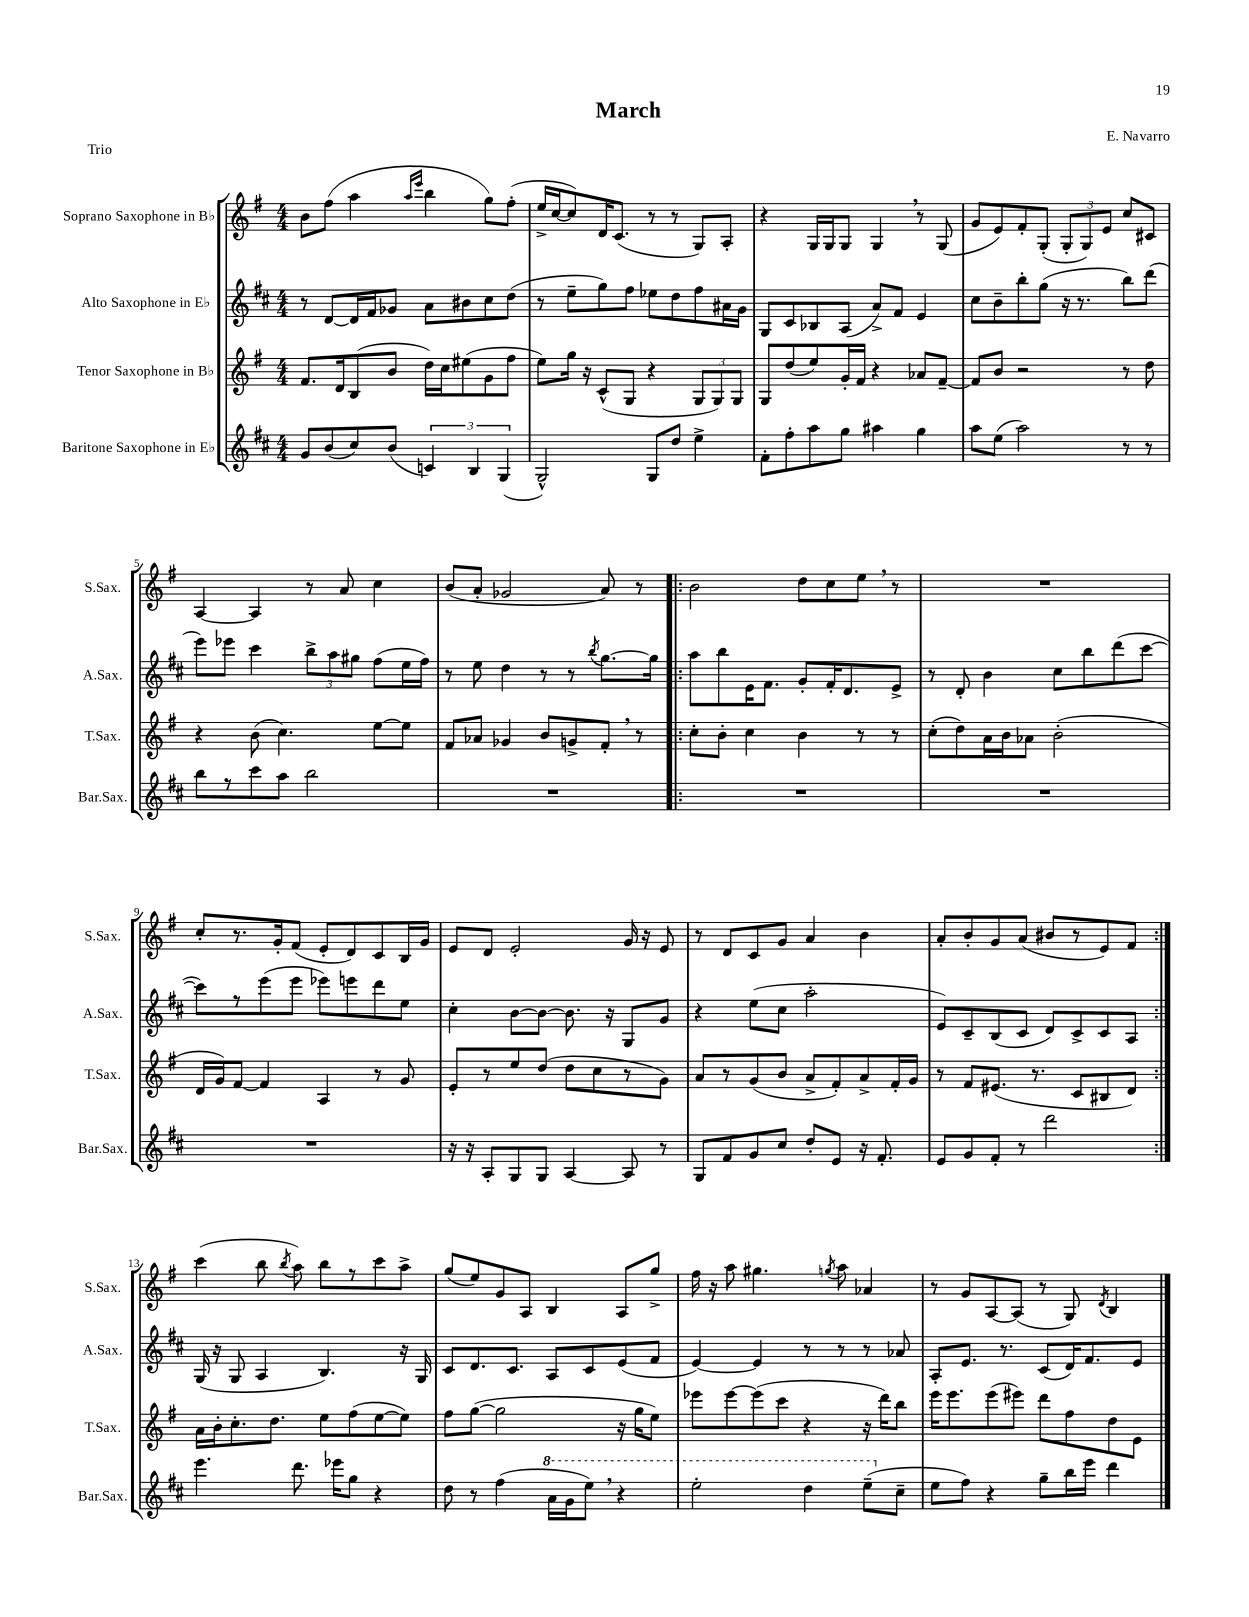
\header { title = "March" composer = "E. Navarro" piece = "Trio" }
<<
\new StaffGroup <<
\new Staff = "s0" \with { instrumentName = "Soprano Saxophone in Bb" shortInstrumentName = "S.Sax." } {
    \clef treble \key g \major \numericTimeSignature \time 4/4
    \autoBeamOff b'8[ fis''8]( a''4 \grace { a''16[ e'''16] } b''4 g''8[) fis''8]-.( |
    e''16[-> c''16~ c''8) d'16 c'8.]( r8 r8 g8[) a8]-. |
    r4 g16[ g16 g8] g4 \breathe r8 g8( |
    g'8[ e'8) fis'8-. g8]-.( \tuplet 3/2 { g8[-. g8) e'8] } c''8[ cis'8] |
    a4~ a4 r8 a'8 c''4 |
    b'8[( a'8]-. ges'2 a'8) r8 |
    \repeat volta 2 { b'2 d''8[ c''8 e''8] \breathe r8 |
    R1 |
    c''8[-. r8. g'16-. fis'8]( e'8[-. d'8) c'8 b16 g'16] |
    e'8[ d'8] e'2-. g'16 r16 e'8 |
    r8 d'8[ c'8 g'8] a'4 b'4 |
    a'8[-. b'8-. g'8 a'8]( bis'8[ r8 e'8) fis'8] | }
    c'''4( b''8 \acciaccatura { b''8 } a''8) b''8[ r8 c'''8 a''8]-> |
    g''8[( e''8) g'8 a8] b4 a8[ g''8]-> |
    fis''16 r16 a''8 gis''4. \acciaccatura { g''8 } a''8 aes'4 |
    r8 g'8[ a8~ a8]( r8 g8) \acciaccatura { d'8 } b4 \bar "|." |
}
\new Staff = "s1" \with { instrumentName = "Alto Saxophone in Eb" shortInstrumentName = "A.Sax." } {
    \clef treble \key d \major \numericTimeSignature \time 4/4
    \autoBeamOff r8 d'8[~ d'16 fis'16 ges'8] a'8[ bis'8 cis''8 d''8]( |
    r8 e''8[-- g''8) fis''8] ees''8[ d''8 fis''8 ais'16 g'16] |
    g8[ cis'8 bes8 a8]( a'8[->) fis'8] e'4 |
    cis''8[ b'8-- b''8-. g''8]( r16 r8. b''8[) d'''8]( |
    e'''8[) ees'''8] cis'''4 \tuplet 3/2 { b''8[-> a''8 gis''8] } fis''8[( e''16 fis''16]) |
    r8 e''8 d''4 r8 r8 \acciaccatura { b''8 } g''8.[~ g''16] |
    \repeat volta 2 { a''8[ b''8 e'16 fis'8.] g'8[-. fis'16-. d'8. e'8]-> |
    r8 d'8-. b'4 cis''8[ b''8 d'''8( cis'''8]~ |
    cis'''8[) r8 e'''8( e'''8] ees'''8[) e'''8 d'''8 e''8] |
    cis''4-. b'8[~ b'8]~ b'8. r16 g8[ g'8] |
    r4 e''8[( cis''8] a''2-. |
    e'8[) cis'8-- b8( cis'8] d'8[) cis'8-> cis'8 a8] | }
    g16( r16 g8 a4 b4.) r16 g16 |
    cis'8[ d'8. cis'8.] a8[ cis'8 e'8( fis'8] |
    e'4~) e'4 r8 r8 r8 aes'8 |
    a8[-. e'8.] r8. cis'8[( d'16) fis'8. e'8] \bar "|." |
}
\new Staff = "s2" \with { instrumentName = "Tenor Saxophone in Bb" shortInstrumentName = "T.Sax." } {
    \clef treble \key g \major \numericTimeSignature \time 4/4
    \autoBeamOff fis'8.[ d'16 b8( b'8] d''16[) c''16 eis''8( g'8 fis''8] |
    e''8[) g''16] r16 c'8[-^( g8] r4 \tuplet 3/2 { g8[ g8) g8] } |
    g8[ d''8( e''8) g'16-. fis'16] r4 aes'8[ fis'8]~-- |
    fis'8[ b'8] r2 r8 d''8 |
    r4 b'8( c''4.) e''8[~ e''8] |
    fis'8[ aes'8] ges'4 b'8[ g'8-> fis'8]-. \breathe r8 |
    \repeat volta 2 { c''8[-. b'8]-. c''4 b'4 r8 r8 |
    c''8[-.( d''8) a'16 b'16 aes'8] b'2-.( |
    d'16[ g'16) fis'8]~ fis'4 a4 r8 g'8 |
    e'8[-. r8 e''8 d''8]( d''8[ c''8 r8 g'8]) |
    a'8[ r8 g'8( b'8] a'8[-> fis'8-.) a'8-> fis'16-. g'16] |
    r8 fis'8[ eis'8.]( r8. c'8[ bis8 d'8]) | }
    a'16[ b'16-. c''8.-. d''8.] e''8[ fis''8( e''8~ e''8]) |
    fis''8[ g''8]~( g''2 r16 g''16[ e''8]) |
    ees'''8[ ees'''8~ ees'''8( c'''8] r4 r16 d'''16[) b''8] |
    e'''16[ e'''8. e'''8( eis'''8]) d'''8[ fis''8 d''8 e'8] \bar "|." |
}
\new Staff = "s3" \with { instrumentName = "Baritone Saxophone in Eb" shortInstrumentName = "Bar.Sax." } {
    \clef treble \key d \major \numericTimeSignature \time 4/4
    \autoBeamOff g'8[ b'8( cis''8) b'8]( \tuplet 3/2 { c'4) b4 g4( } |
    g2-^) g8[ d''8] e''4-> |
    fis'8[-. fis''8-. a''8 g''8] ais''4 g''4 |
    a''8[ e''8]( a''2) r8 r8 |
    b''8[ r8 cis'''8 a''8] b''2 |
    R1 |
    \repeat volta 2 { R1 |
    R1 |
    R1 |
    r16 r16 a8[-. g8 g8] a4~ a8 r8 |
    g8[ fis'8 g'8 cis''8] d''8[-. e'8] r16 fis'8.-. |
    e'8[ g'8 fis'8]-. r8 d'''2 | }
    e'''4. d'''8. ees'''16[ g''8] r4 |
    d''8 r8 fis''4( \ottava #1 a''16[ g''16 e'''8]) \breathe r4 |
    e'''2-. d'''4 e'''8[--( \ottava #0 cis''8]-- |
    e''8[ fis''8]) r4 g''8[-- b''16 e'''16] d'''4 \bar "|." |
}
>>
>>
